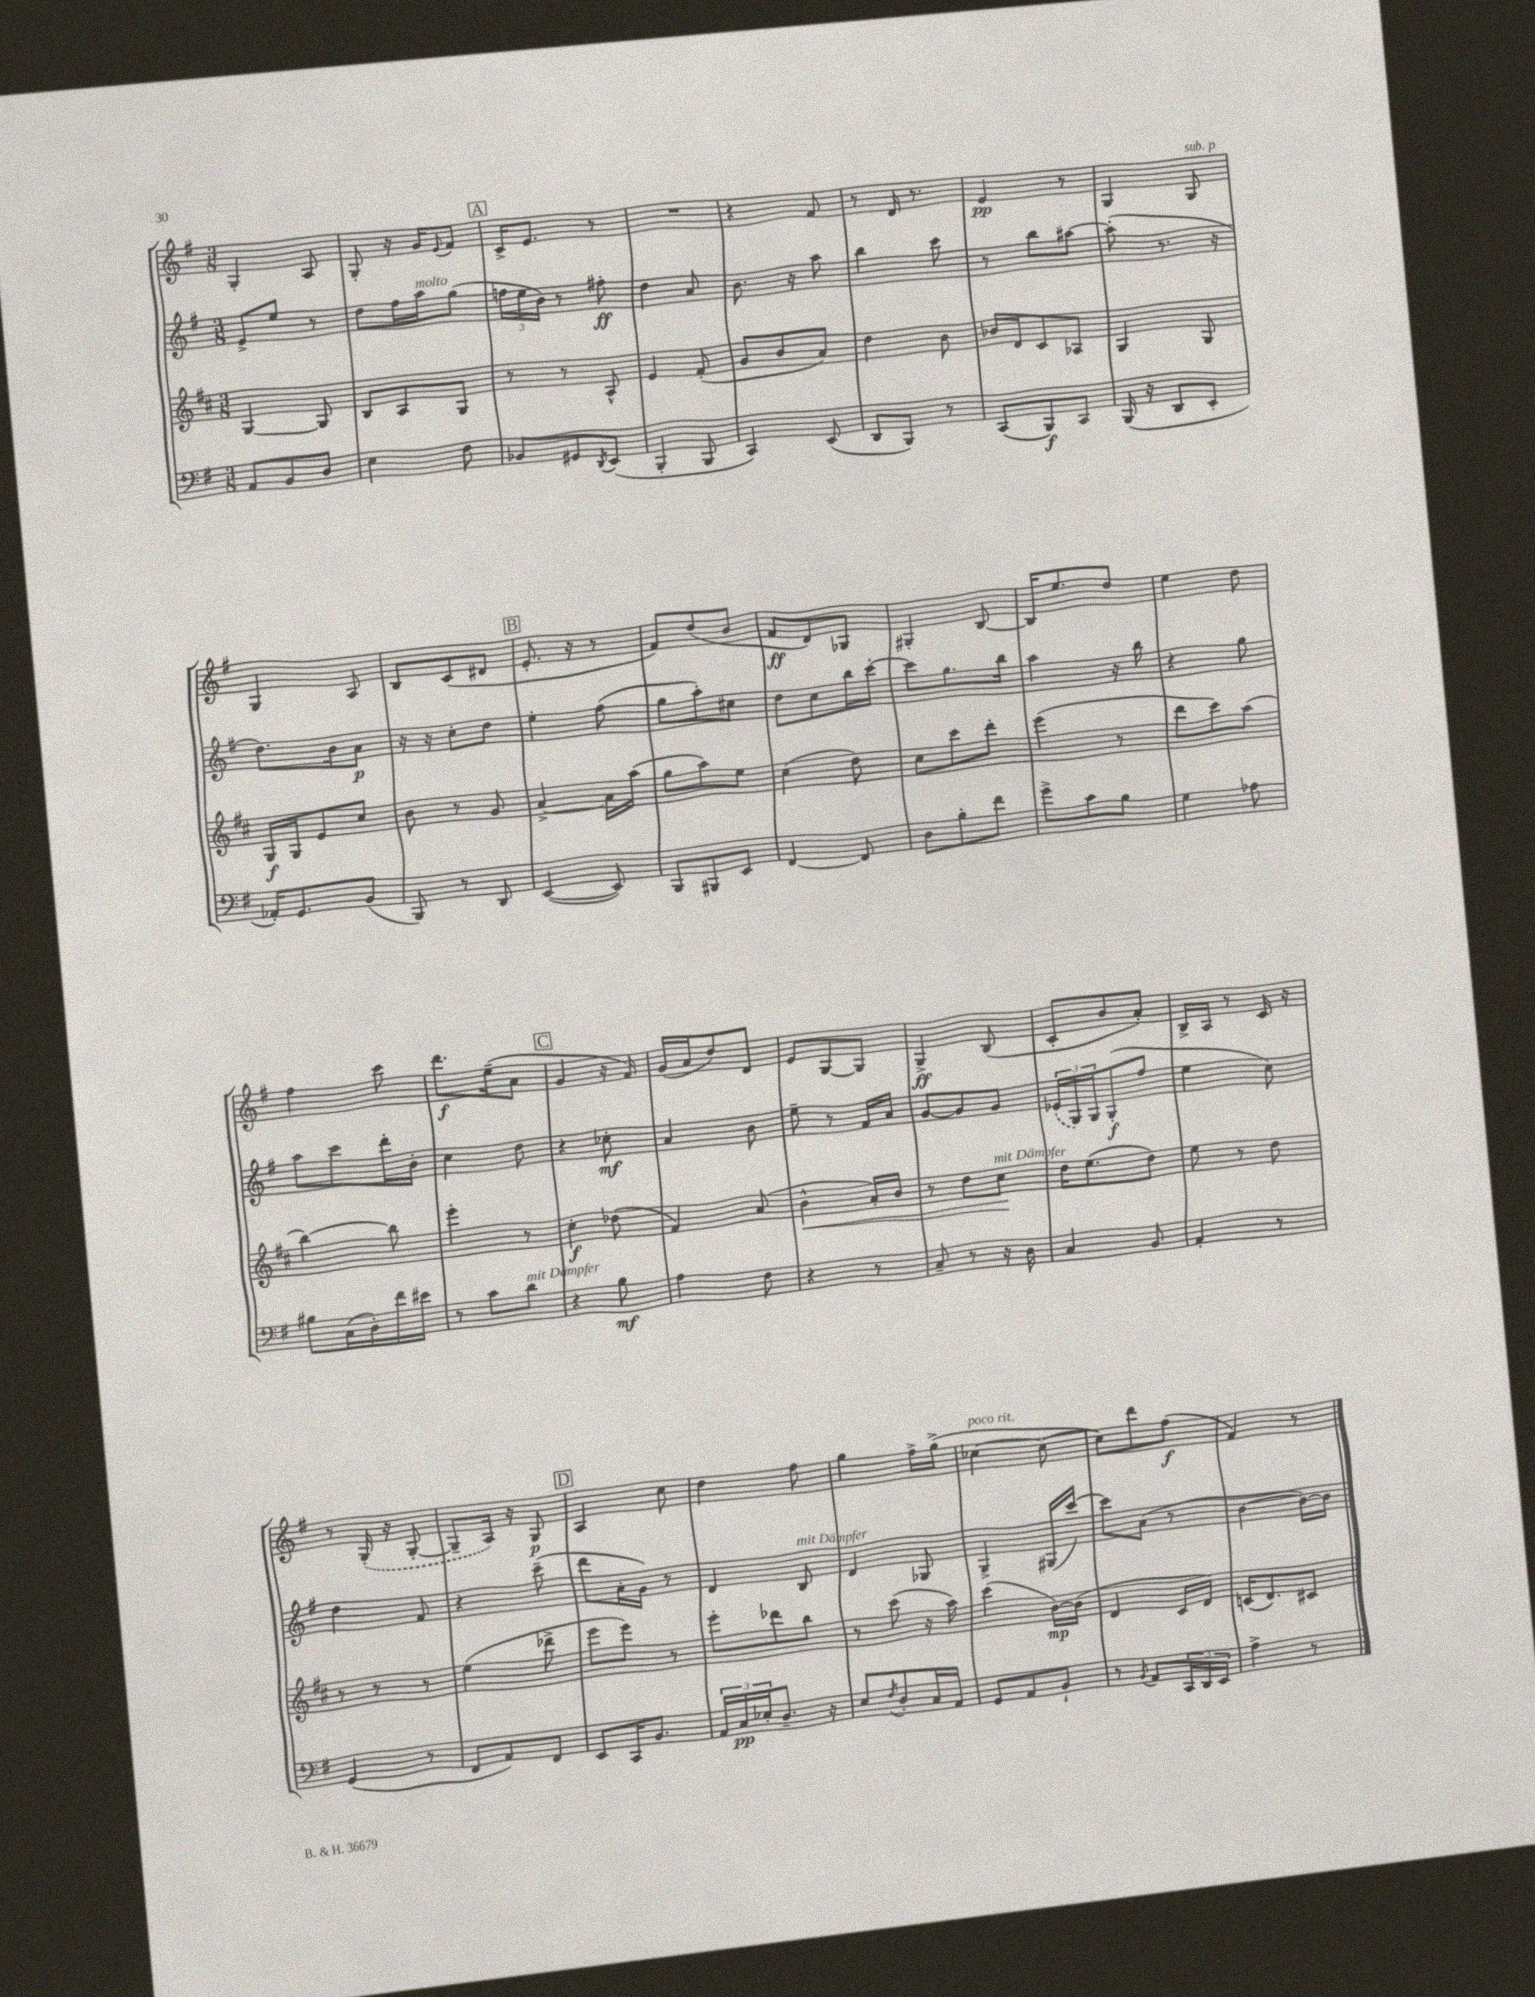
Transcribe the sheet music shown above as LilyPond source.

<<
\new StaffGroup <<
\new Staff = "s0" {
    \clef treble \key g \major \numericTimeSignature \time 3/8
    g4-. a8 |
    g8-. r16 g'16 \appoggiatura { e'8 } fis'8 |
    \mark \markup { \box "A" } c'16-> e'8. r8 |
    R4. |
    r4 fis'8 |
    r8 d'16 r8. |
    e'4\pp r8 |
    g4 g8^\markup { \italic "sub. p" } |
    g4 a8 |
    b8 c'8( dis'8 |
    \mark \markup { \box "B" } e'8.-. r16 r8 |
    fis'8) d''8( b'8 |
    fis'8\ff d'8) ges8 |
    gis4-. b8~ |
    b16 e''8. d''8 |
    e''4 d''8 |
    fis''4 c'''8 |
    d'''8.\f e''16--( a'8 |
    \mark \markup { \box "C" } g'4 r16 fis'16) |
    g'16( a'16 d''8) d'8 |
    e'8 g8~ g8 |
    g4->\ff b8( |
    c'8-. b'8 a'8-.) |
    b16-> a16 r8 c'16 r16 |
    r8 \once \slurDashed g16-.( r16 g8~-. |
    g8-- a16) r16 g8\p |
    \mark \markup { \box "D" } a4 c''8 |
    d''4 fis''8 |
    g''4 fis''16-> g''16->( |
    ces''4~^\markup { \italic "poco rit." } ces''8~ |
    ces''8) d'''8 fis''8\f( |
    fis'4) r8 \bar "|." |
}
\new Staff = "s1" {
    \clef treble \key g \major \numericTimeSignature \time 3/8
    e'8-> e''8 r8 |
    d''8 fis''16 a''16^\markup { \italic "molto" } g''8( |
    \mark \markup { \box "A" } \tuplet 3/2 { f''16 e''16 b'16) } r8 fis''8-.\ff |
    d''4 a'8 |
    b'8. r16 a''8 |
    b''4 c'''8 |
    r8 b''8 ais''8~ |
    ais''8-.( r8. r16 |
    d''8.) b'16 a'8\p |
    r16 r16 c''8-. d''8 |
    \mark \markup { \box "B" } e''4-. fis''8( |
    g''8 a''8-.) cis''8 |
    d''8 c''8 b''16 c'''16~-. |
    c'''8 g''8. b''16 |
    a''4 r16 b''16 |
    r4 g''8 |
    a''8 c'''8 d'''16-. b'16-. |
    c''4 d''8 |
    \mark \markup { \box "C" } r4 ces''8-.\mf |
    a'4 b'8 |
    e''8-- r8 fis'16 a'16 |
    g'8~ g'8 g'8 |
    \tuplet 3/2 { \once \slurDashed ees'16( g16) g16 } g8-.\f( fis''8 |
    e''4 c''8) |
    d''4 fis'8 |
    r4 c'''8--( |
    \mark \markup { \box "D" } d'''8 a'16-. g'16) r8 |
    d'4 b8^\markup { \italic "mit Dämpfer" } |
    d'4 ges8 |
    g4-> gis16( c'''16~) |
    c'''8 a'8( r8 |
    b'4~ b'16~) b'16 \bar "|." |
}
\new Staff = "s2" {
    \clef treble \key d \major \numericTimeSignature \time 3/8
    g4~ g8 |
    b8 a8 g8 |
    \mark \markup { \box "A" } r8 r8 a8-^ |
    e'4 fis'8-.( |
    g'8 b'8 a'8) |
    d''4 b'8 |
    bes'16 d'16 cis'8 aes8 |
    g4 g8 |
    g16\f g16 e'8 cis''8 |
    b'8 r8 g'8 |
    \mark \markup { \box "B" } a'4~-> a'16 a''16( |
    g''8 a''8) e''8 |
    cis''4( d''8) |
    cis''8 cis'''8 d'''8-. |
    e'''4( r8 |
    d'''8 cis'''8) a''8( |
    b''4~) b''8 |
    e'''4-. r8 |
    \mark \markup { \box "C" } cis''4-.\f des''8( |
    fis'4) a'8( |
    b'4-^\< a'16-.) b'16 |
    r8 d''8 cis''8\!^\markup { \italic "mit Dämpfer" } |
    d''16 e''8.( d''8) |
    e''8 r8 d''8 |
    r8 r8 r8 |
    e''4( des'''8-> |
    \mark \markup { \box "D" } e'''8 e'''8) r8 |
    e'''8-. des'''8 b''8 |
    r8 cis'''8( r16 a''16) |
    cis'''4( b'16~\mp) b'16( |
    d'4 cis'16 d'16) |
    c'16( d'8.) cis'8 \bar "|." |
}
\new Staff = "s3" {
    \clef bass \key g \major \numericTimeSignature \time 3/8
    a,8 b,8 d8 |
    e4 fis8 |
    \mark \markup { \box "A" } bes,8 gis,8 \acciaccatura { d,8 } e,8( |
    b,,4-. b,,8 |
    c,4) e,8( |
    d,8 b,,8) r8 |
    c,8( b,,8\f) c,8 |
    b,,16( r16 d,8 e,8-. |
    aes,16-.) g,8. b,8( |
    b,,8) r8 d,8 |
    \mark \markup { \box "B" } e,4~( e,8) |
    b,,8 bis,,8 e,8 |
    fis,4~ fis,8 |
    d8 b8-. fis'8 |
    g'8-> c'8 b8 |
    g4 aes8 |
    bis8 c16( d16-.) fis'16 eis'16 |
    r8 c'8 d'8^\markup { \italic "mit Dämpfer" } |
    \mark \markup { \box "C" } r4 b8\mf |
    a4 fis8 |
    r4 r8 |
    c8-- r8 r16 d16 |
    c4 b,8 |
    a,4-. r8 |
    g,4( r8 |
    fis,8 a,8) fis,8 |
    \mark \markup { \box "D" } e,8 c,16 b,8. |
    \tuplet 3/2 { a,16 c16\pp ees16-. } d8.-- r16 |
    e8 \acciaccatura { fis8 } d8-. c16 a,16 |
    g,8 a,8 b,8-! |
    r8 \acciaccatura { b,8 } a,8 \tuplet 3/2 { c,16 d,16 e,16 } |
    a4-> r8 \bar "|." |
}
>>
>>
\layout { \context { \Score \remove "Bar_number_engraver" } }
